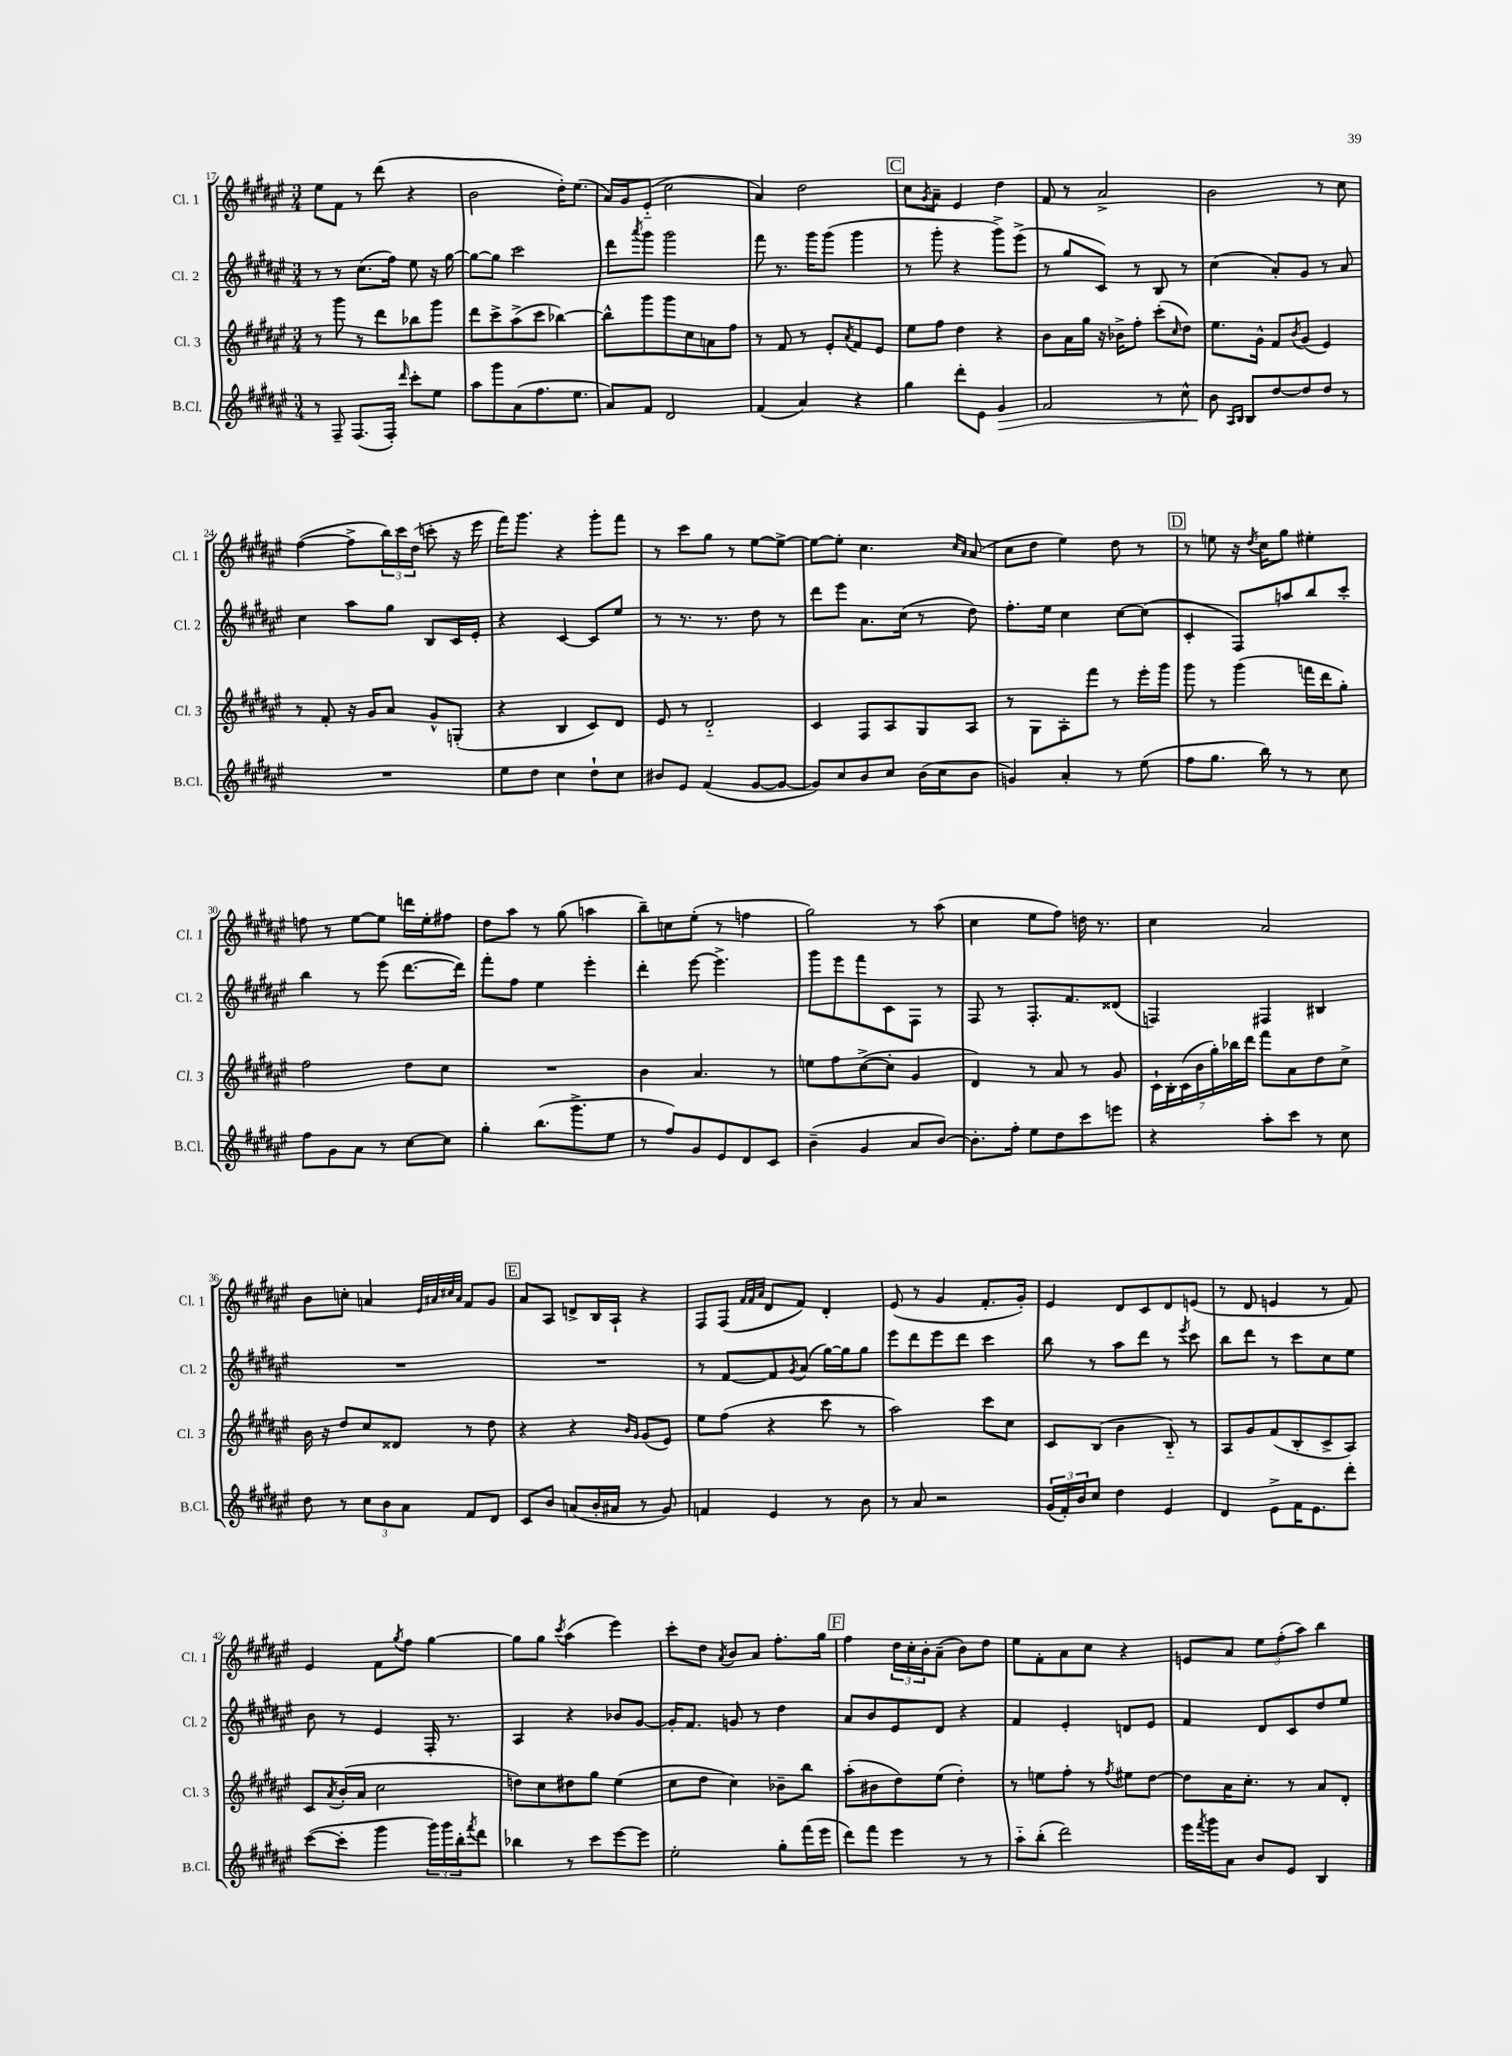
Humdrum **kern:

**kern	**kern	**kern	**kern
*staff4	*staff3	*staff2	*staff1
*clefG2	*clefG2	*clefG2	*clefG2
*k[f#c#g#d#a#e#]	*k[f#c#g#d#a#e#]	*k[f#c#g#d#a#e#]	*k[f#c#g#d#a#e#]
*M3/4	*M3/4	*M3/4	*M3/4
8r	8r	8r	8ee#
8F#~	8ggg#	8r	8f#
(8.F#	8r	(8.cc#	8r
.	8ddd#	.	(8ddd#
16F#')	.	16ff#)	.
16qqddd#	.	.	.
8ccc#'	8bb-	8ee#	4r
8ee#	8ggg#	16r	.
.	.	[16gg#	.
=	=	=	=
8aa#	8ddd#	8gg#_	2b
8ggg#	8ccc#^	8gg#]	.
(8a#	(8aa#^	2ccc#	.
8.ff#	8ccc#	.	.
.	[4bb-)	.	16dd#')
8.ee#	.	.	(8.ee#
=	=	=	=
8a#)	8bb-^^]	8ddd#	16a#)
.	.	.	16g#
.	.	8qaaa#	.
8f#	8ggg#	8ggg#	(8e#'~
2d#	8ggg#	2ggg#	2cc#
.	8cc#	.	.
.	8a	.	.
.	8ff#	.	.
=	=	=	=
(4f#	8r	8fff#	4a#)
.	8f#	8.r	.
4a#)	8r	.	2dd#
.	.	16ggg#	.
.	8e#'	(8ggg#	.
.	8qa#	.	.
4r	8f#	4ggg#	.
.	8e#	.	.
=	=	=	=
4gg#	8ee#	8r	8cc#
.	.	.	8qg#
.	8ff#	8ggg#'	8a#~
8ddd#'	4dd#	4r	4e#
8e#	.	.	.
4g#	4r	8ggg#^)	4dd#
.	.	(8eee#^	.
=	=	=	=
2f#	8b	8r	8f#
.	16a#	8gg#	8r
.	16gg#	.	.
.	16r	8c#)	2a#^
.	16b-^	.	.
.	8ff#'	8r	.
8r	(8ccc#'	8B	.
.	16qqcc#	.	.
8cc#^^	8dd#)	8r	.
=	=	=	=
8b	8.ee#	(4cc#	2b
16qqA#	.	.	.
16qqB	.	.	.
8B	.	.	.
.	16g#^^	.	.
[8dd#	8f#	8a#')	.
.	8qb	.	.
8dd#]	(8g#	8g#	.
8dd#	4e#)	8r	8r
8r	.	8a#	8cc#
=	=	=	=
2.r	8r	4cc#	([4ff#
.	8f#'	.	.
.	16r	8aa#	8ff#^]
.	16g#	.	.
.	8a#	8gg#	24bb)
.	.	.	24ccc#
.	.	.	(24dd#
.	8g#^^	8B	8ccc'
.	(8G'	16c#	16r
.	.	16e#'	16eee#
=	=	=	=
8ee#	4r	4r	16fff#)
.	.	.	8.ggg#
8dd#	.	.	.
4cc#	4B	[4c#	4r
8dd#`	8c#)	8c#]	8ggg#'
8cc#	8d#	8ee#	8fff#
=	=	=	=
8b#	8e#	8r	8r
8e#	8r	8.r	8ccc#
(4f#	2d#'~	.	8gg#
.	.	8.r	.
.	.	.	8r
[8g#	.	8dd#	[8ee#
8g#_	.	8r	8ee#^_
=	=	=	=
8g#])	4c#	8ddd#	8ee#_
8cc#	.	8eee#	8ee#']
8b	8F#	8.a#	4.cc#
8cc#	8A#	.	.
.	.	(16cc#	.
(16b	8G#	8r	.
16cc#	.	.	.
.	.	.	16qqcc#
.	.	.	16qqa#
8b	8A#	8dd#)	(8a#
=	=	=	=
4g)	8r	8.ff#'	8cc#
.	8G#	.	8dd#
.	.	16ee#	.
4a#'	8A#'	4cc#	4ee#)
.	8fff#	.	.
8r	8r	[8cc#	8dd#
(8ee#	16eee#'	(8cc#]	8r
.	16ggg#	.	.
=	=	=	=
8ff#	8ggg#	4c#'	8r
8.gg#	8r	.	8ee
.	(4ggg#	8F#)	16r
.	.	.	8qdd#
16bb)	.	.	16cc#
8r	.	8aa	8gg#
8r	16fff	8bb	4ee#'
.	16ddd#	.	.
8cc#	8gg#')	8ccc#'	.
=	=	=	=
8ff#	2ff#	4bb	8ff
8g#	.	.	8r
8a#	.	8r	[8ee#
8r	.	(8eee#	8ee#]
[8cc#	8dd#	[8.ddd#	16ddd
.	.	.	16ee#'
8cc#]	8cc#	.	8ff#
.	.	16ddd#])	.
=	=	=	=
4gg#'	2.r	8fff#'	8dd#
.	.	8ff#	8aa#
(8.bb	.	4ee#	8r
.	.	.	(8gg#
8.ggg#^	.	.	.
.	.	4eee#'	4aa
8ee#	.	.	.
=	=	=	=
8r	4b	4ddd#'	8bb~)
8ff#)	.	.	8cc
8g#	4.a#	[8eee#	(8ee#'
8e#	.	4.eee#^]	8r
8d#	.	.	4ff
8c#	8r	.	.
=	=	=	=
(4b~	8ee	8ggg#	2gg#)
.	8ff#	8eee#	.
4g#	([8cc#^	8fff#	.
.	8cc#']	8c#	.
8a#	4g#	8F#	8r
[8b)	.	8r	(8aa#
=	=	=	=
8.b']	4d#)	8F#	4cc#
.	.	8r	.
16ff#'	.	.	.
8ee#	8r	8.F#'	8ee#
8dd#	8a#	.	8ff#)
.	.	8.f#	.
8ccc#	8r	.	16dd
.	.	.	8.r
8eee	8g#	(8d##	.
=	=	=	=
4r	28c#`	4F)	4cc#
.	28B'	.	.
.	(28c#	.	.
.	28b	.	.
.	28gg#')	.	.
.	28bb-	.	.
.	28ddd#	.	.
8aa#'	8fff#	4F#	2a#
8ccc#	8a#	.	.
8r	8dd#	4B#	.
8cc#	8cc#^	.	.
=	=	=	=
8dd#	16b	2.r	8b
.	16r	.	.
8r	8dd#	.	8cc'
12cc#	8cc#	.	4a
12b	.	.	.
.	8d##	.	.
12a#	.	.	.
.	.	.	32qqe#
.	.	.	32qqa#
.	.	.	32qqcc#
.	.	.	32qqa#
8f#	8r	.	8f#
8d#	8dd#	.	8g#
=	=	=	=
8c#	4r	2.r	8a#
8b	.	.	8A#
(8a	4r	.	8d^
16b'	.	.	16B
16a#	.	.	16A#`
.	16qqb	.	.
.	16qqg#	.	.
8r	(8g#	.	4r
8g#)	8e#)	.	.
=	=	=	=
4f	8ee#	8r	8F#
.	(8ff#	[8f#	(8F#
.	.	.	32qqf#
.	.	.	32qqf#
.	.	.	32qqa#
4e#	4r	8f#]	8d#
.	.	8qg#	.
.	.	(8a#	8f#)
8r	8ccc#	[16gg#)	4d#'
.	.	16gg#]	.
8b	8r	8gg#	.
=	=	=	=
8r	2aa#)	8eee#	(8e#
8a#	.	8ddd#	8r
2r	.	8eee#	4g#
.	.	8ddd#	.
.	8ccc#	4ccc#	8.f#'
.	8cc#	.	.
.	.	.	16g#')
=	=	=	=
(24g#	8c#	8bb	4e#
24f#')	.	.	.
24b	.	.	.
8cc#	(8B	8r	.
4dd#	4b	8aa#	8d#
.	.	8ddd#	8c#
4e#	8B'~)	8r	8d#
.	.	8qeee#	.
.	8r	8ccc#	(8e
=	=	=	=
4d#	8A#	8bb	8r
.	8g#	8ddd#	8d#
8e#^	(8f#	8r	4e
16f#	8B'	8ccc#	.
8.e#	.	.	.
.	8c#^	8cc#	8r
8ddd#'	8A#)	8ee#	8f#)
=	=	=	=
([8ccc#	8c#	8b	4e#
.	8qa#	.	.
8ccc#']	(16b'	8r	.
.	16a#	.	.
4ggg#	2cc#	4e#	8f#
.	.	.	8qgg#
.	.	.	8ff#
24ggg#)	.	16F#'	[4gg#
24ggg#	.	.	.
.	.	8.r	.
24bb'	.	.	.
8qfff#	.	.	.
8ddd#	.	.	.
=	=	=	=
4bb-	8dd)	4A#	8gg#]
.	8cc#	.	8gg#
.	.	.	8qccc#
8r	8dd#	4r	(4aa#
8ccc#	8gg#	.	.
[8eee#	(4ee#	8b-	4eee#)
8eee#]	.	[8g#	.
=	=	=	=
2ee#'	8cc#	16g#']	8ccc#'
.	.	8.f#	.
.	8dd#	.	8dd#
.	.	.	8qa#
.	4cc#)	8g	8b
.	.	8r	8a#
8gg#'	8b-~	4dd#	8.ff#'
(16fff#	8bb	.	.
16eee#	.	.	16gg#
=	=	=	=
8ddd#)	(8aa#'	8a#	4ff#
8fff#	8b#	8b	.
4eee#	8dd#)	8e#	24dd#
.	.	.	24cc#'
.	.	.	24b'
.	(8ee#	8d#	(8a#~
8r	4dd#')	4r	8b)
8r	.	.	8dd#
=	=	=	=
8aa#'~	8r	4f#	8ee#
(8bb'	8ee	.	8f#'
2ddd#)	8ff#'	4e#'	8a#
.	8r	.	8cc#
.	8qff#	.	.
.	8ee#	8d	4r
.	[8dd#	8e#	.
=	=	=	=
16eee#	8dd#]	4f#	8e
8qfff#	.	.	.
16ggg#	.	.	.
8a#	16a#	.	8a#
.	8.cc#'	.	.
8b	.	8d#	12ee#
.	.	.	(12ff#'
8e#	8r	8c#	.
.	.	.	12aa#)
4B	8a#	8dd#	4bb
.	8d#'	8ee#	.
==	==	==	==
*-	*-	*-	*-
